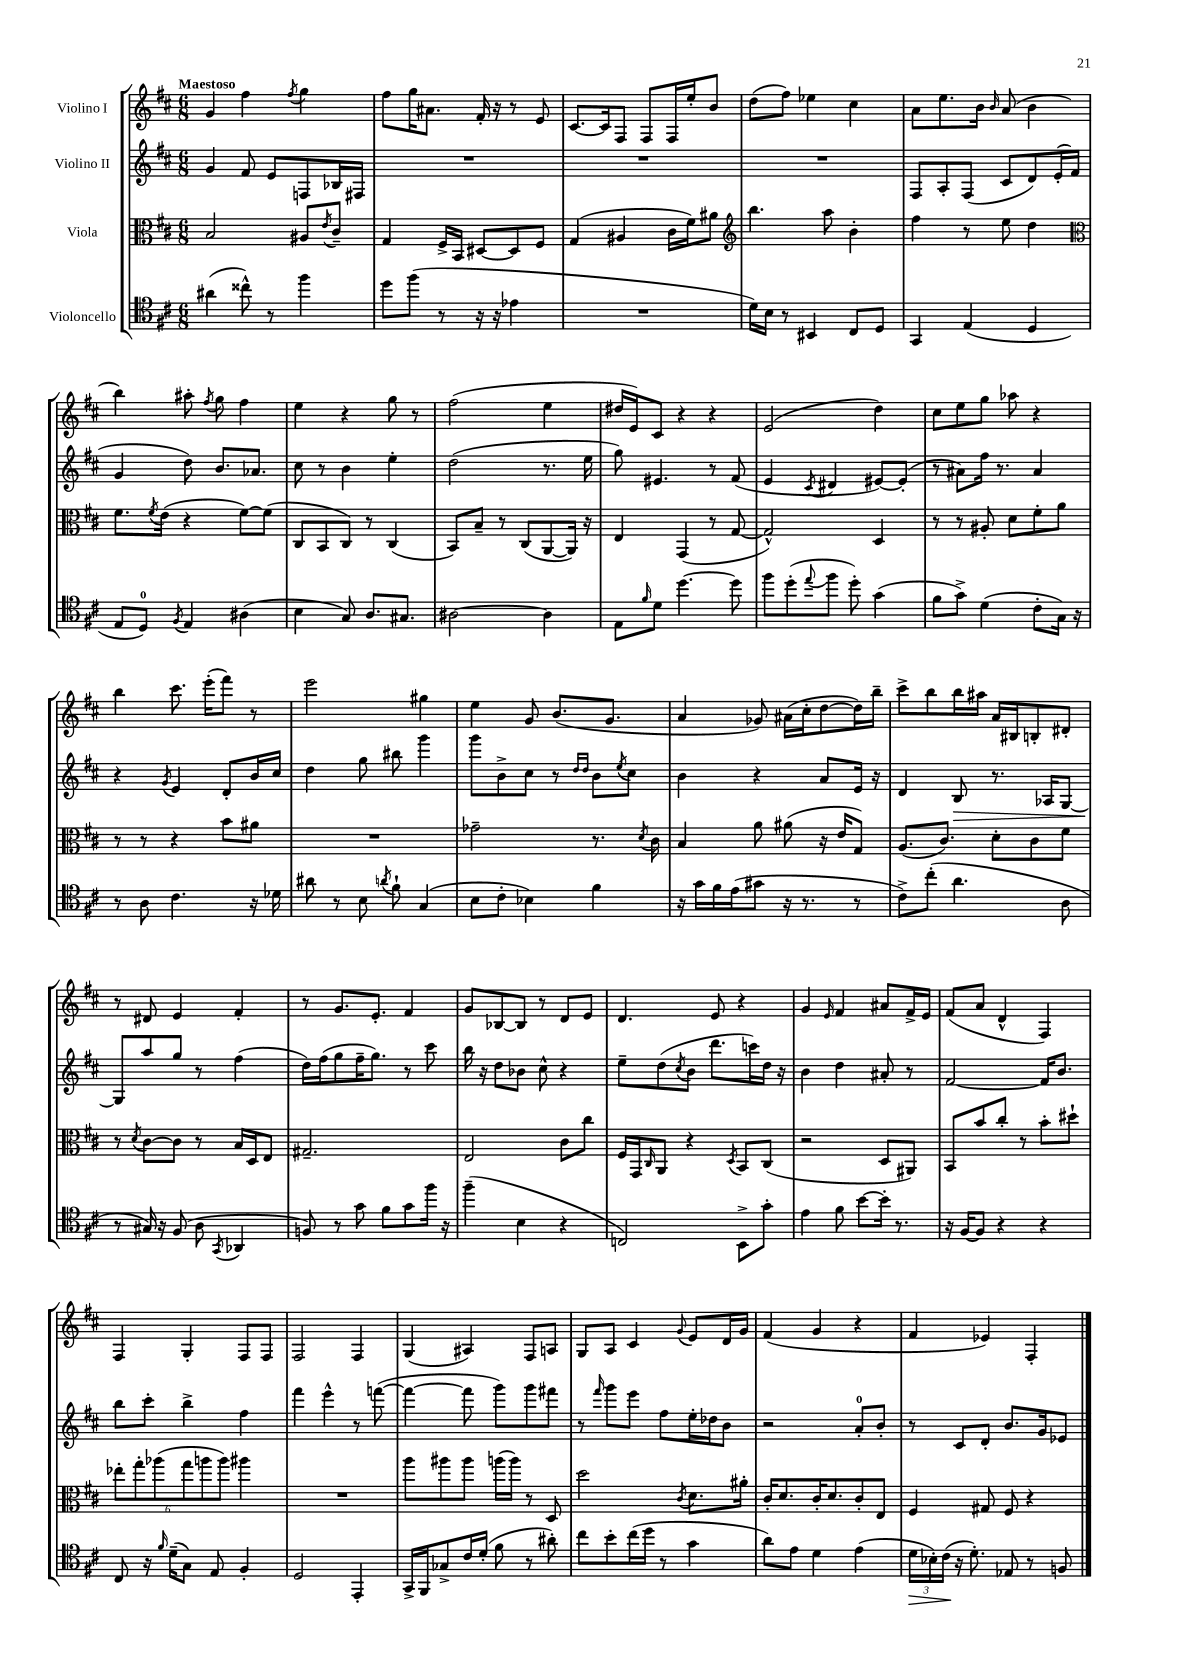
<<
\new StaffGroup <<
\new Staff = "s0" \with { instrumentName = "Violino I" } {
    \clef treble \key d \major \numericTimeSignature \time 6/8 \tempo "Maestoso"
    g'4 fis''4 \acciaccatura { fis''8 } g''4 |
    fis''8 g''16 ais'8. fis'16-. r16 r8 e'8 |
    cis'8.~ cis'16 fis8 fis8 fis16 e''16-. b'8 |
    d''8( fis''8) ees''4 cis''4 |
    a'8 e''8. b'16 \grace { b'16 } a'8( b'4 |
    b''4) ais''8-. \acciaccatura { fis''8 } g''8 fis''4 |
    e''4 r4 g''8 r8 |
    fis''2( e''4 |
    dis''16 e'16) cis'8 r4 r4 |
    e'2( d''4) |
    cis''8 e''8 g''8 aes''8 r4 |
    b''4 cis'''8. e'''16-.( fis'''8) r8 |
    e'''2 gis''4 |
    e''4 g'8 b'8.( g'8. |
    a'4 ges'8) ais'16( cis''16-. d''8~ d''16) b''16-- |
    cis'''8-> b''8 b''16 ais''16 a'16 bis16 b8-. dis'8-. |
    r8 dis'8 e'4 fis'4-. |
    r8 g'8. e'8.-. fis'4 |
    g'8 bes8~ bes8 r8 d'8 e'8 |
    d'4. e'8 r4 |
    g'4 \grace { e'16 } fis'4 ais'8 fis'16-> e'16 |
    fis'8( a'8 d'4-^ fis4) |
    fis4 g4-. fis8 fis8 |
    fis2 fis4 |
    g4( ais4) fis8 a8 |
    g8 a8 cis'4 \appoggiatura { g'8 } e'8 d'16 g'16 |
    fis'4( g'4 r4 |
    fis'4 ees'4) fis4-. \bar "|." |
}
\new Staff = "s1" \with { instrumentName = "Violino II" } {
    \clef treble \key d \major \numericTimeSignature \time 6/8
    g'4 fis'8 e'8 f8 bes16 fis16 |
    R2. |
    R2. |
    R2. |
    fis8 a8-. fis8( cis'8 d'8) e'16-.( fis'16 |
    g'4 d''8) b'8. aes'8. |
    cis''8 r8 b'4 e''4-. |
    d''2( r8. e''16 |
    g''8) eis'4. r8 fis'8( |
    e'4 \acciaccatura { cis'8 } dis'4 eis'8~) eis'8-.( |
    r8 ais'8) fis''16 r8. ais'4 |
    r4 \acciaccatura { g'8 } e'4 d'8-. b'16 cis''16 |
    d''4 g''8 bis''8 g'''4 |
    g'''8 b'8-> cis''8 r8 \grace { d''16 d''16 } b'8 \acciaccatura { e''8 } cis''8 |
    b'4 r4 a'8 e'16 r16 |
    d'4 b8\> r8. aes16 g8~ |
    g8\! a''8 g''8 r8 fis''4( |
    d''16) fis''16( g''8 fis''16-- g''8.) r8 cis'''8 |
    b''16 r16 d''8 bes'8 cis''8-^ r4 |
    e''8-- d''8( \acciaccatura { cis''8 } b'8 d'''8. c'''16) d''16 r16 |
    b'4 d''4 ais'8-. r8 |
    fis'2~ fis'16 b'8. |
    b''8 cis'''8-. b''4-> fis''4 |
    fis'''4 e'''4-^ r8 f'''8~( |
    f'''4~ f'''8 g'''8) g'''8 fis'''8 |
    r8 \grace { fis'''16 } g'''8 e'''8 fis''8 e''16-. des''16 b'8 |
    r2 a'8-0-. b'8-. |
    r8 cis'8 d'8-. b'8. g'16 ees'8 \bar "|." |
}
\new Staff = "s2" \with { instrumentName = "Viola" } {
    \clef alto \key d \major \numericTimeSignature \time 6/8
    b2 ais8 \acciaccatura { e'8 } cis'8-- |
    g4 fis16-> b,16 dis8~ dis8 fis8 |
    g4( ais4 cis'16 fis'16) ais'8 |
    \clef treble b''4. a''8 b'4-. |
    fis''4 r8 e''8 d''4 |
    \clef alto fis'8. \acciaccatura { fis'8 } e'16( r4 fis'8~) fis'8( |
    cis8 b,8 cis8) r8 cis4( |
    b,8) b8-- r8 cis8( a,8~ a,16) r16 |
    e4 g,4( r8 g8~ |
    g2-^) d4 |
    r8 r8 ais8-. d'8 fis'8-. a'8 |
    r8 r8 r4 b'8 ais'8 |
    R2. |
    ges'2-- r8. \acciaccatura { d'8 } cis'16 |
    b4 a'8 ais'8( r16 e'16 g8) |
    a8.( cis'8.) d'8-. cis'8 fis'8 |
    r8 \acciaccatura { d'8 } cis'8~ cis'8 r8 b16 d16 e8 |
    gis2.-- |
    e2 cis'8 cis''8 |
    fis16 g,16 \grace { cis16 } a,8 r4 \acciaccatura { d8 } b,8 cis8( |
    r2 d8 ais,8) |
    b,8 b'8 cis''8-. r8 b'8-. dis''8-! |
    \tuplet 6/4 { ees''8-. g''8-. aes''8( g''8 a''8 a''8) } ais''4 |
    R2. |
    a''8 ais''8 ais''8 a''16( a''16) r8 d8 |
    d''2 \acciaccatura { cis'8 } d'8. ais'16-. |
    cis'16-. d'8. cis'16-. d'8. cis'8-. e8 |
    fis4 gis8 fis8 r4 \bar "|." |
}
\new Staff = "s3" \with { instrumentName = "Violoncello" } {
    \clef tenor \key d \major \numericTimeSignature \time 6/8
    ais'4( cisis''8-^) r8 fis''4 |
    d''8 fis''8( r8 r16 r16 ees'4 |
    R2. |
    d'16) b16 r8 bis,4 cis8 d8 |
    g,4 e4( d4 |
    e8 d8-0) \acciaccatura { fis8 } e4 ais4( |
    b4 g8) a8. gis8. |
    ais2~ ais4 |
    e8 \grace { fis'16 } d'8 d''4.~ d''8 |
    fis''8 d''8-.( \appoggiatura { e''8 } fis''8 d''8-.) g'4( |
    fis'8 g'8->) d'4( cis'8-. g16) r16 |
    r8 a8 cis'4. r16 des'16 |
    ais'8 r8 b8 \acciaccatura { a'8 } fis'8-! g4( |
    b8 cis'8-. bes4) fis'4 |
    r16 g'16 fis'16 e'16( gis'8 r16 r8. r8 |
    cis'8->) cis''8-.( a'4. a8 |
    r8 gis16) r16 fis8( a8 \acciaccatura { g,8 } aes,4 |
    f8) r8 g'8 fis'8 g'8 fis''16 r16 |
    fis''4--( b4 r4 |
    c2) b,8-> g'8-. |
    e'4 fis'8 b'8~ b'16-. r8. |
    r16 fis16~ fis8 r4 r4 |
    cis8 r16 \grace { fis'16 } d'16--( g8) e8 fis4-. |
    d2 e,4-. |
    g,16-> fis,16 ges8-> cis'16 d'16-.( fis'8 r8 ais'8-.) |
    cis''8 b'8-. cis''16( d''16 r8 g'4 |
    a'8) e'8 d'4 e'4( |
    \tuplet 3/2 { d'16\> bes16-.) cis'16\!( } r16 d'8.-.) ees8 r8 f8 \bar "|." |
}
>>
>>
\layout { \context { \Score \remove "Bar_number_engraver" } }
